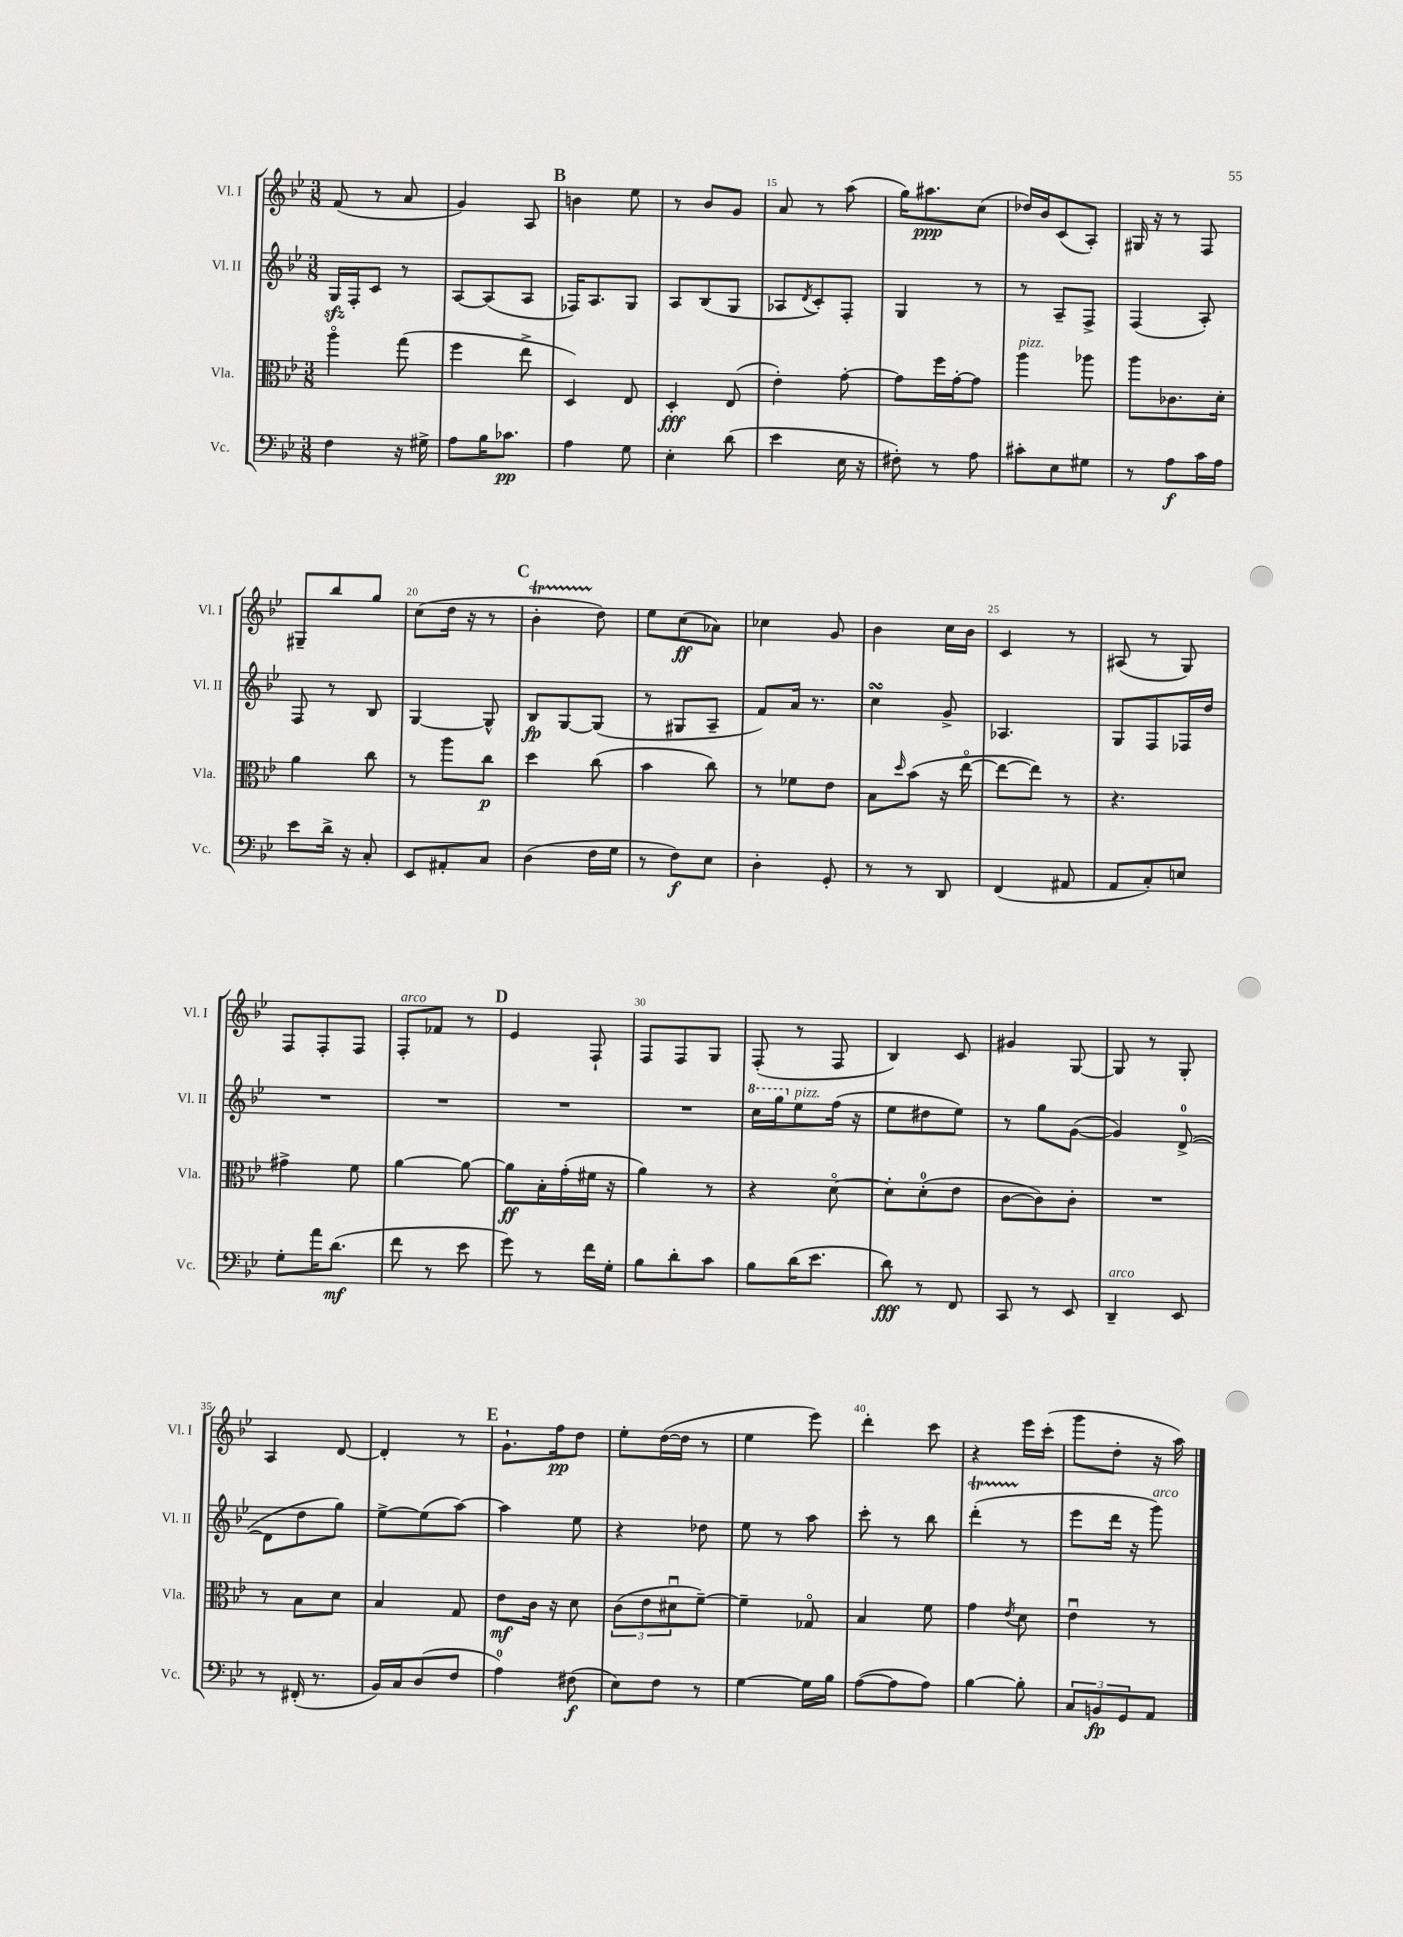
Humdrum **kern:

**kern	**dynam	**kern	**dynam	**kern	**dynam	**kern	**dynam
*part4	*part4	*part3	*part3	*part2	*part2	*part1	*part1
*staff4	*staff4	*staff3	*staff3	*staff2	*staff2	*staff1	*staff1
*I"Vc.	*	*I"Vla.	*	*I"Vl. II	*	*I"Vl. I	*
*I'Vc.	*	*I'Vla.	*	*I'Vl. II	*	*I'Vl. I	*
*clefF4	*	*clefC3	*	*clefG2	*	*clefG2	*
*k[b-e-]	*	*k[b-e-]	*	*k[b-e-]	*	*k[b-e-]	*
*M3/8	*	*M3/8	*	*M3/8	*	*M3/8	*
=11	=11	=11	=11	=11	=11	=11	=11
4F\	.	4aa\	.	16Gzz/LL	.	(8f/	.
.	.	.	.	16F'/J	.	.	.
.	.	.	.	8c/J	.	8r	.
16r	.	(8gg\	.	8r	.	8a/	.
16G#X^\	.	.	.	.	.	.	.
=12	=12	=12	=12	=12	=12	=12	=12
8A\L	.	4ff\	.	[8A/L	.	4g/)	.
16B-\K	.	.	.	(8A/]	.	.	.
8.c-X\J	pp	.	.	.	.	.	.
.	.	8ee-^\	.	8A/J	.	8A/	.
!!LO:REH:place=s1:t=B
=13	=13	=13	=13	=13	=13	=13	=13
4A\	.	4D/)	.	16F-X/KL)	.	4bn\	.
.	.	.	.	8.A/	.	.	.
8G\	.	8E-/	.	8G/J	.	8ee-\	.
=14	=14	=14	=14	=14	=14	=14	=14
4E-'\	.	4D'/	fff	8A/L	.	8r	.
.	.	.	.	(8B-/	.	8b-/L	.
(8d\	.	(8E-/	.	8G/J	.	8g/J	.
=15	=15	=15	=15	=15	=15	=15	=15
4e-\	.	4e-'\)	.	8A-X/L	.	8a/	.
.	.	.	.	8qd/	.	.	.
.	.	.	.	8c'/)	.	8r	.
16E-\	.	[8g'\	.	8F'/J	.	(8aa\	.
16r	.	.	.	.	.	.	.
=16	=16	=16	=16	=16	=16	=16	=16
8F#X'\)	.	8g\L]	.	4G/	.	16gg\KL)	.
.	.	.	.	.	.	8.aa#X\	ppp
8r	.	16ff\L	.	.	.	.	.
.	.	[16g'\J	.	.	.	.	.
8A\	.	8g\J]	.	8r	.	(8cc\J	.
=17	=17	=17	=17	=17	=17	=17	=17
!	!	!LO:TX:a:i:t=pizz.	!	!	!	!	!
8c#X'\L	.	4aa\	.	8r	.	16dd-X/LL)	.
.	.	.	.	.	.	16b-/J	.
8E-\	.	.	.	8A~/L	.	(8c/	.
8G#X\J	.	8aa-X\	.	8F^/J	.	8A'/J)	.
=18	=18	=18	=18	=18	=18	=18	=18
8r	.	8aa\L	.	(4F/	.	16G#X/	.
.	.	.	.	.	.	16r	.
8A\L	f	8.c-X\	.	.	.	8r	.
16c\L	.	.	.	8A'/)	.	8F/	.
16A\JJ	.	16d'\Jk	.	.	.	.	.
!!LO:LB:g=z
=19	=19	=19	=19	=19	=19	=19	=19
8e-\L	.	4a\	.	8F/	.	8G#X~/L	.
16d^\Jk	.	.	.	8r	.	8bb-/	.
16r	.	.	.	.	.	.	.
8C'/	.	8cc\	.	8B-/	.	8gg/J	.
=20	=20	=20	=20	=20	=20	=20	=20
8EE-/L	.	8r	.	[4G/	.	(8cc\L	.
8AA#X'/	.	8aa\L	.	.	.	16dd\Jk	.
.	.	.	.	.	.	16r	.
8C/J	.	8cc\J	p	8G^^/]	.	8r	.
!!LO:REH:place=s1:t=C
=21	=21	=21	=21	=21	=21	=21	=21
(4D\	.	4dd\	.	8B-/L	fp	4b-T'\	.
.	.	.	.	[8G/	.	.	.
16F\LL	.	(8cc\	.	(8G/J]	.	8dd\)	.
16G\JJ	.	.	.	.	.	.	.
=22	=22	=22	=22	=22	=22	=22	=22
8r	.	4b-\	.	8r	.	8ee-\L	.
8F\L)	f	.	.	8G#X/L	.	(8cc\	ff
8E-\J	.	8cc\)	.	8A~/J	.	8a-X\J)	.
=23	=23	=23	=23	=23	=23	=23	=23
4D'\	.	8r	.	8f/L)	.	4cc-X\	.
.	.	8f-X\L	.	16a/Jk	.	.	.
.	.	.	.	8.r	.	.	.
8GG'/	.	8e-\J	.	.	.	8g/	.
=24	=24	=24	=24	=24	=24	=24	=24
8r	.	8B-\L	.	4ccsSSS\	.	4b-\	.
.	.	16qqdd/	.	.	.	.	.
8r	.	(8b-\J	.	.	.	.	.
8DD/	.	16r	.	8g^/	.	16cc\LL	.
.	.	[16ee-\	.	.	.	16b-\JJ	.
=25	=25	=25	=25	=25	=25	=25	=25
(4FF/	.	8ee-\L_	.	4.A-X/	.	4c/	.
.	.	8ee-\J])	.	.	.	.	.
8AA#X/	.	8r	.	.	.	8r	.
=26	=26	=26	=26	=26	=26	=26	=26
8AA/L	.	4.r	.	8G/L	.	(8A#X/	.
8C'/)	.	.	.	8F/	.	8r	.
8En/J	.	.	.	16F-X/L	.	8G/)	.
.	.	.	.	16dd/JJ	.	.	.
!!LO:LB:g=z
=27	=27	=27	=27	=27	=27	=27	=27
8G'\L	.	4g#X^\	.	4.r	.	8F/L	.
16a\K	.	.	.	.	.	8F'/	.
(8.d\J	mf	.	.	.	.	.	.
.	.	8f\	.	.	.	8F/J	.
=28	=28	=28	=28	=28	=28	=28	=28
!	!	!	!	!	!	!LO:TX:a:i:t=arco	!
8f\	.	[4a\	.	4.r	.	8F'/L	.
8r	.	.	.	.	.	8f-X/J	.
8e-\	.	8a\_	.	.	.	8r	.
!!LO:REH:place=s1:t=D
=29	=29	=29	=29	=29	=29	=29	=29
8g\)	.	8a\L]	ff	4.r	.	4e-/	.
8r	.	16B-'\L	.	.	.	.	.
.	.	(16g'\	.	.	.	.	.
16f\LL	.	16f#X\JJ	.	.	.	8F`/	.
16G'\JJ	.	16r	.	.	.	.	.
=30	=30	=30	=30	=30	=30	=30	=30
8B-\L	.	4a\)	.	4.r	.	8F/L	.
8d'\	.	.	.	.	.	8F/	.
8c\J	.	8r	.	.	.	8G/J	.
=31	=31	=31	=31	=31	=31	=31	=31
*	*	*	*	*8va	*	*	*
8B-\L	.	4r	.	16ccc\LL	.	(8F'/	.
.	.	.	.	16ggg\J	.	.	.
*	*	*	*	*X8va	*	*	*
!	!	!	!	!LO:TX:a:i:t=pizz.	!	!	!
(16d\K	.	.	.	8ee-\	.	8r	.
8.e-\J	.	.	.	.	.	.	.
.	.	[8d\	.	(16ff\Jk	.	8F/	.
.	.	.	.	16r	.	.	.
=32	=32	=32	=32	=32	=32	=32	=32
8d\)	fff	8d'\L]	.	8ee-\L	.	4B-/)	.
8r	.	(8d'\	.	8dd#X\	.	.	.
8FF/	.	8e-\J	.	8ee-\J)	.	8c/	.
=33	=33	=33	=33	=33	=33	=33	=33
8CC/	.	[8c\L	.	8r	.	4g#X/	.
8r	.	8c\])	.	8gg\L	.	.	.
8EE-/	.	8c'\J	.	([8g\J	.	[8G/	.
=34	=34	=34	=34	=34	=34	=34	=34
!LO:TX:a:i:t=arco	!	!	!	!	!	!	!
4DD~/	.	4.r	.	4g/])	.	8G/]	.
.	.	.	.	.	.	8r	.
8EE-/	.	.	.	([8d^/	.	8G'/	.
!!LO:LB:g=z
=35	=35	=35	=35	=35	=35	=35	=35
8r	.	8r	.	8d\L]	.	4A/	.
(16FF#X'/	.	8B-\L	.	8dd\	.	.	.
8.r	.	.	.	.	.	.	.
.	.	8d\J	.	8gg\J)	.	[8d/	.
=36	=36	=36	=36	=36	=36	=36	=36
16BB-/LL)	.	4B-/	.	[8ee-^\L	.	4d'/]	.
16C/J	.	.	.	.	.	.	.
(8D/	.	.	.	(8ee-\]	.	.	.
8F/J	.	8G/	.	[8aa\J)	.	8r	.
!!LO:REH:place=s1:t=E
=37	=37	=37	=37	=37	=37	=37	=37
4A\)	.	8e-\L	mf	4aa\]	.	8.g`\L	.
.	.	16c\Jk	.	.	.	.	.
.	.	16r	.	.	.	16ff\k	pp
(8F#X\	f	8d\	.	8ee-\	.	8dd\J	.
=38	=38	=38	=38	=38	=38	=38	=38
8E-\L)	.	(12c\L	.	4r	.	8ee-'\L	.
.	.	12e-\	.	.	.	.	.
8F\J	.	.	.	.	.	([16dd\L	.
.	.	12d#Xu\	.	.	.	.	.
.	.	.	.	.	.	16dd\JJ]	.
8r	.	[8f~\J)	.	8dd-X\	.	8r	.
=39	=39	=39	=39	=39	=39	=39	=39
[4G\	.	4f~\]	.	8ee-\	.	4ee-\	.
.	.	.	.	8r	.	.	.
16G\LL]	.	8G-X/	.	8aa\	.	8eee-\)	.
16B-\JJ	.	.	.	.	.	.	.
=40	=40	=40	=40	=40	=40	=40	=40
([8A\L	.	4B-/	.	8ccc'\	.	4ddd'\	.
8A\]	.	.	.	8r	.	.	.
8A\J)	.	8f\	.	8bb-\	.	8ccc\	.
=41	=41	=41	=41	=41	=41	=41	=41
[4B-\	.	4g\	.	(4dddt'\	.	4r	.
.	.	8qe-/	.	.	.	.	.
8B-'\]	.	8d\	.	8r	.	16eee-\LL	.
.	.	.	.	.	.	(16ccc'\JJ	.
=42	=42	=42	=42	=42	=42	=42	=42
12C/L	.	4e-u\	.	8eee-\L	.	8ggg\L	.
12BBn/	fp	.	.	.	.	.	.
.	.	.	.	16ddd\Jk	.	8dd'\J	.
12GG/	.	.	.	.	.	.	.
.	.	.	.	16r	.	.	.
!	!	!	!	!LO:TX:a:i:t=arco	!	!	!
8AA/J	.	8r	.	8ggg\)	.	16r	.
.	.	.	.	.	.	16aa\)	.
==	==	==	==	==	==	==	==
*-	*-	*-	*-	*-	*-	*-	*-
